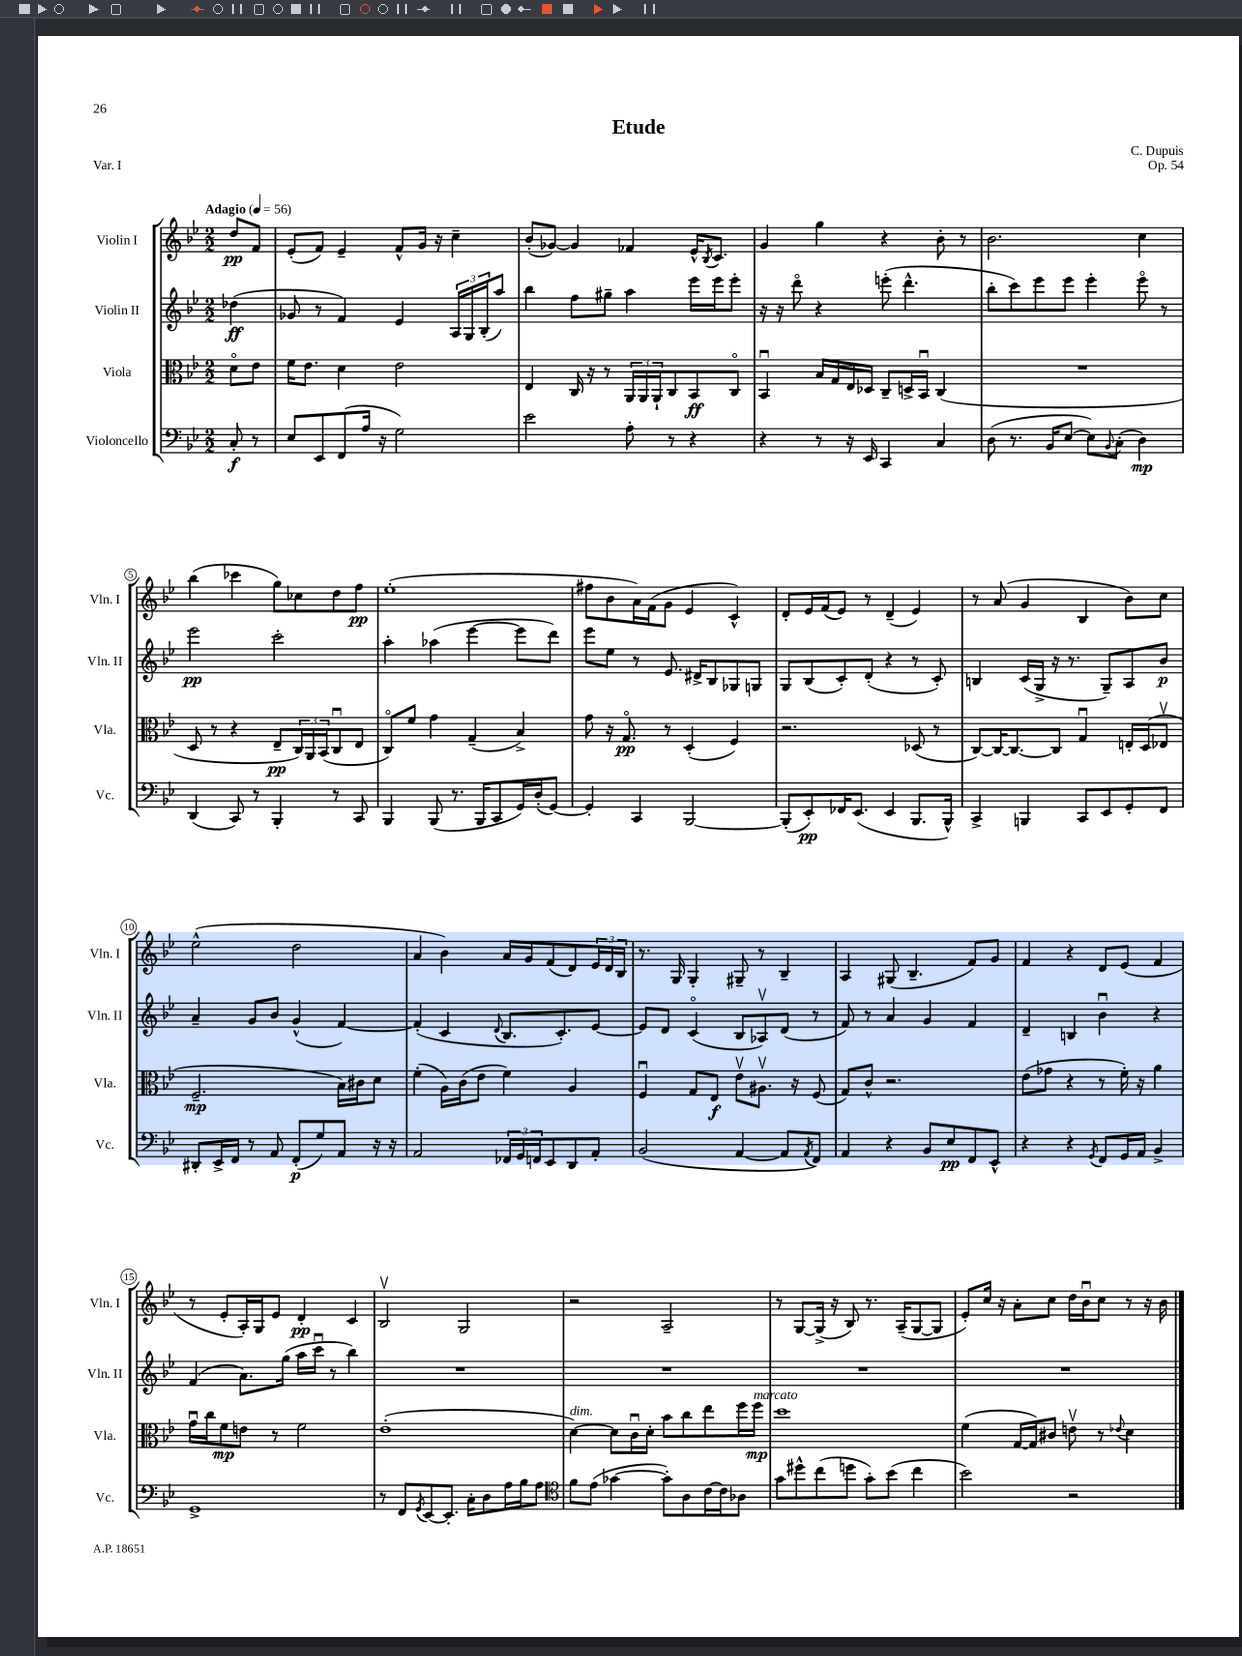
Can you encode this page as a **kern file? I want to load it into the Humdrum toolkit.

**kern	**dynam	**kern	**dynam	**kern	**dynam	**kern	**dynam
*part4	*part4	*part3	*part3	*part2	*part2	*part1	*part1
*staff4	*staff4	*staff3	*staff3	*staff2	*staff2	*staff1	*staff1
*I"Violoncello	*	*I"Viola	*	*I"Violin II	*	*I"Violin I	*
*I'Vc.	*	*I'Vla.	*	*I'Vln. II	*	*I'Vln. I	*
*clefF4	*	*clefC3	*	*clefG2	*	*clefG2	*
*k[b-e-]	*	*k[b-e-]	*	*k[b-e-]	*	*k[b-e-]	*
*M2/2	*	*M2/2	*	*M2/2	*	*M2/2	*
*MM56	*	*MM56	*	*MM56	*	*MM56	*
=	=	=	=	=	=	=	=
!	!	!	!	!	!	!LO:TX:a:B:t=Adagio	!
8C'/	f	8d\L	.	(4dd-X\	ff	8dd/L	pp
8r	.	8e-\J	.	.	.	8f/J	.
=1	=1	=1	=1	=1	=1	=1	=1
8E-/L	.	16f\KL	.	8g-X/	.	(8e-'/L	.
.	.	8.e-\J	.	.	.	.	.
8EE-/	.	.	.	8r	.	8f/J)	.
(8FF/	.	4d\	.	4f/)	.	4e-~/	.
16A/Jk	.	.	.	.	.	.	.
16r	.	.	.	.	.	.	.
2G\)	.	2e-\	.	4e-/	.	8f^^/L	.
.	.	.	.	.	.	16g/Jk	.
.	.	.	.	.	.	16r	.
.	.	.	.	24A/LL	.	4cc~\	.
.	.	.	.	24G/	.	.	.
.	.	.	.	(24B-'/J	.	.	.
.	.	.	.	8aa/J)	.	.	.
=2	=2	=2	=2	=2	=2	=2	=2
2e-\	.	4E-/	.	4bb-\	.	(8b-'/L	.
.	.	.	.	.	.	[8g-X/J)	.
.	.	16C/	.	8ff\L	.	4g-/]	.
.	.	16r	.	.	.	.	.
.	.	8r	.	8gg#X~\J	.	.	.
8A'\	.	24AA/LL	.	4aa\	.	4f-X/	.
.	.	24AA/	.	.	.	.	.
.	.	24AA`/J	.	.	.	.	.
8r	.	8C/	.	.	.	.	.
4r	.	8BB-/	ff	16eee-\LL	.	16e-^^/KL	.
.	.	.	.	.	.	8qB-/	.
.	.	.	.	16eee-\J	.	8.c/J	.
.	.	8C/J	.	8eee-'\J	.	.	.
=3	=3	=3	=3	=3	=3	=3	=3
4r	.	4BB-u/	.	16r	.	4g/	.
.	.	.	.	16r	.	.	.
.	.	.	.	8ddd\	.	.	.
8r	.	16B-/LL	.	4r	.	4gg\	.
.	.	16G/	.	.	.	.	.
16r	.	16E-/	.	.	.	.	.
16EE-/	.	16D-X/JJ	.	.	.	.	.
4CC/	.	8C~/L	.	(8eeen'\	.	4r	.
.	.	16Dn^/L	.	4.ddd^^\	.	.	.
.	.	16BB-u/JJ	.	.	.	.	.
4C/	.	(4C/	.	.	.	8b-'\	.
.	.	.	.	.	.	8r	.
=4	=4	=4	=4	=4	=4	=4	=4
(8D\	.	1r	.	8bb-'\L	.	2.b-\	.
8.r	.	.	.	8ccc\)	.	.	.
.	.	.	.	8eee-\	.	.	.
16BB-/KL	.	.	.	.	.	.	.
[8E-/J	.	.	.	8eee-\J	.	.	.
8E-\L])	.	.	.	4eee-'\	.	.	.
8qqBB-/	.	.	.	.	.	.	.
(8C'\J	.	.	.	.	.	.	.
4D\)	mp	.	.	8eee-\	.	4cc\	.
.	.	.	.	8r	.	.	.
!!LO:LB:g=z
=5	=5	=5	=5	=5	=5	=5	=5
(4DD/	.	8D/	.	2eee-\	pp	(4bb-\	.
.	.	8r	.	.	.	.	.
8CC/)	.	4r	.	.	.	4ccc-X\	.
8r	.	.	.	.	.	.	.
4BBB-'/	.	8E-~/L	pp	2ccc'\	.	8gg\L)	.
.	.	24C/L)	.	.	.	8cc-X\	.
.	.	24AA/	.	.	.	.	.
.	.	(24BB-/J	.	.	.	.	.
8r	.	8Cu/	.	.	.	8dd\	.
8CC/	.	8E-/J	.	.	.	8ff\J	pp
=6	=6	=6	=6	=6	=6	=6	=6
4BBB-/	.	8C/L)	.	4aa'\	.	(1ee-'	.
.	.	8f/J	.	.	.	.	.
(8BBB-/	.	4g\	.	(4aa-X\	.	.	.
8.r	.	.	.	.	.	.	.
.	.	(4G~/	.	[4eee-\	.	.	.
16BBB-/KL	.	.	.	.	.	.	.
8CC/	.	.	.	.	.	.	.
16GG/L)	.	4B-^/)	.	8eee-\L]	.	.	.
(16D'/J	.	.	.	.	.	.	.
[8GG/J)	.	.	.	8ddd\J)	.	.	.
=7	=7	=7	=7	=7	=7	=7	=7
4GG'/]	.	8g\	.	8eee-\L	.	8ff#X\L	.
.	.	16r	.	8ee-\J	.	8b-\	.
.	.	8.G/	pp	.	.	.	.
4CC/	.	.	.	8r	.	16a\L)	.
.	.	.	.	.	.	(16f\J	.
.	.	8r	.	8.e-/	.	8g\J	.
[2BBB-/	.	(4D'/	.	.	.	4e-/	.
.	.	.	.	16d#X^/KL	.	.	.
.	.	.	.	8B-/	.	.	.
.	.	4F/)	.	8G-X/	.	4c^^/)	.
.	.	.	.	8Gn/J	.	.	.
=8	=8	=8	=8	=8	=8	=8	=8
(8BBB-'/L]	.	2.r	.	8G/L	.	8d'/L	.
8EE-'/)	pp	.	.	(8B-/	.	16e-/L	.
.	.	.	.	.	.	(16f/J	.
16FF-X/K	.	.	.	8c'/)	.	8e-/J)	.
(8.EE-/J	.	.	.	.	.	.	.
.	.	.	.	(8d'/J	.	8r	.
4EE-/	.	.	.	4r	.	(4d~/	.
8.BBB-/L	.	(8D-X/	.	8r	.	4e-/)	.
.	.	8r	.	8c'/)	.	.	.
16BBB-^^/Jk)	.	.	.	.	.	.	.
=9	=9	=9	=9	=9	=9	=9	=9
4CC^/	.	[8C/L)	.	4Bn/	.	8r	.
.	.	16C/K_	.	.	.	(8a/	.
.	.	8.C/_	.	.	.	.	.
4BBBn/	.	.	.	(16c/LL	.	4g/	.
.	.	.	.	16G^/JJ	.	.	.
.	.	8C/J]	.	16r	.	.	.
.	.	.	.	8.r	.	.	.
8CC/L	.	4Gu/	.	.	.	4B-/	.
8EE-/	.	.	.	8G~/L)	.	.	.
8GG'/	.	16En'/LL	.	8A/	.	8b-\L)	.
.	.	(16D/J	.	.	.	.	.
8FF/J	.	8E-Xv/J	.	8b-/J	p	8cc\J	.
!!LO:LB:g=z
=10	=10	=10	=10	=10	=10	=10	=10
8DD#X'/L	.	2.F~/	mp	4a~/	.	(2ee-^^\	.
16EE-^/L	.	.	.	.	.	.	.
16FF/JJ	.	.	.	.	.	.	.
8r	.	.	.	8g/L	.	.	.
8AA/	.	.	.	8b-/J	.	.	.
(8FF'/L	p	.	.	(4g^^/	.	2dd\	.
8G/)	.	.	.	.	.	.	.
8AA/J	.	16B-\LL)	.	[4f/)	.	.	.
.	.	16c#X\J	.	.	.	.	.
16r	.	8d\J	.	.	.	.	.
16r	.	.	.	.	.	.	.
=11	=11	=11	=11	=11	=11	=11	=11
2AA/	.	(4f'\	.	(4f'/]	.	4a/	.
.	.	16A\LL)	.	4c/	.	4b-\)	.
.	.	(16c\J	.	.	.	.	.
.	.	8e-\J	.	.	.	.	.
.	.	.	.	8qqd/	.	.	.
24FF-X/LL	.	4f\)	.	8.B-/L	.	16a/LL	.
24GG/	.	.	.	.	.	.	.
.	.	.	.	.	.	16g/J	.
24FFn/J	.	.	.	.	.	.	.
8EE-/	.	.	.	.	.	(8f/	.
.	.	.	.	8.c'/)	.	.	.
8DD/	.	4A/	.	.	.	8d/)	.
8AA'/J	.	.	.	[8e-/J	.	24e-/L	.
.	.	.	.	.	.	24d/	.
.	.	.	.	.	.	24B-/JJ	.
=12	=12	=12	=12	=12	=12	=12	=12
(2BB-/	.	4Fu/	.	8e-/L]	.	8.r	.
.	.	.	.	8d/J	.	.	.
.	.	.	.	.	.	16G/	.
.	.	8G/L	.	(4c/	.	4G'/	.
.	.	8E-/J	f	.	.	.	.
[4AA/	.	8e-v\L	.	8B-/L	.	8G#X~/	.
.	.	8.A#Xv\J	.	8A-Xv/)	.	8r	.
8AA/L]	.	.	.	(8d/J	.	4B-~/	.
.	.	16r	.	.	.	.	.
8qAA/	.	.	.	.	.	.	.
8FF/J)	.	(8F/	.	8r	.	.	.
=13	=13	=13	=13	=13	=13	=13	=13
4AA/	.	8G/L)	.	8f/)	.	4A/	.
.	.	8c^^/J	.	8r	.	.	.
4r	.	2.r	.	4a/	.	(8G#X/	.
.	.	.	.	.	.	4.B-~/	.
8BB-/L	.	.	.	4g/	.	.	.
8E-/	pp	.	.	.	.	.	.
8FF/	.	.	.	4f/	.	8f/L)	.
8EE-^^/J	.	.	.	.	.	8g/J	.
=14	=14	=14	=14	=14	=14	=14	=14
4r	.	(8e-\L	.	4d~/	.	4f/	.
.	.	8g-X\J	.	.	.	.	.
4r	.	4r	.	4Bn/	.	4r	.
8qGG/	.	.	.	.	.	.	.
8FF/L	.	8r	.	4b-u\	.	8d/L	.
16GG/L	.	16f'\)	.	.	.	(8e-/J	.
16AA/JJ	.	16r	.	.	.	.	.
4BB-^/	.	4a\	.	4r	.	4f/	.
!!LO:LB:g=z
=15	=15	=15	=15	=15	=15	=15	=15
1GG^	.	16gu\LL	.	(4f/	.	8r	.
.	.	16cc\J	.	.	.	.	.
.	.	8f\	mp	.	.	8e-'/L	.
.	.	8en\J	.	8.a\L)	.	16A'/L)	.
.	.	.	.	.	.	16G/J	.
.	.	8r	.	.	.	8e-/J	.
.	.	.	.	(16gg\Jk	.	.	.
.	.	2f\	.	16aa\LL	.	4d'/	pp
.	.	.	.	16cccu\JJ	.	.	.
.	.	.	.	8r	.	.	.
.	.	.	.	4bb-\)	.	4c/	.
=16	=16	=16	=16	=16	=16	=16	=16
8r	.	(1e-'	.	1r	.	2B-v/	.
8FF/L	.	.	.	.	.	.	.
8qGG/	.	.	.	.	.	.	.
[8EE-/	.	.	.	.	.	.	.
8.EE-'/J]	.	.	.	.	.	.	.
.	.	.	.	.	.	2G/	.
16C'\KL	.	.	.	.	.	.	.
8D\	.	.	.	.	.	.	.
16A\L	.	.	.	.	.	.	.
16B-\J	.	.	.	.	.	.	.
8A\J	.	.	.	.	.	.	.
=17	=17	=17	=17	=17	=17	=17	=17
*clefC4	*	*	*	*	*	*	*
!	!	!LO:TX:a:i:t=dim.	!	!	!	!	!
8f\L	.	[4d\)	.	1r	.	2r	.
(8e-\J	.	.	.	.	.	.	.
[4g-X\	.	8d\L]	.	.	.	.	.
.	.	16cu\L	.	.	.	.	.
.	.	16d'\JJ	.	.	.	.	.
8g-'\L])	.	8b-\L	.	.	.	2A~/	.
8A\	.	8cc\	.	.	.	.	.
[16c\L	.	8ee-\	.	.	.	.	.
16c\J]	.	.	.	.	.	.	.
8A-X\J	.	16ff\L	.	.	.	.	.
!	!	!LO:TX:a:i:t=marcato	!	!	!	!	!
.	.	16ff\JJ	mp	.	.	.	.
=18	=18	=18	=18	=18	=18	=18	=18
8g\L	.	1dd	.	1r	.	8r	.
8dd#X^^\	.	.	.	.	.	[8G/L	.
(8cc\	.	.	.	.	.	(16G^/Jk]	.
.	.	.	.	.	.	16r	.
8ddn\J	.	.	.	.	.	8B-/)	.
8g'\L)	.	.	.	.	.	8.r	.
(8b-\J	.	.	.	.	.	.	.
.	.	.	.	.	.	(16A~/KL	.
4cc\	.	.	.	.	.	[8G/	.
.	.	.	.	.	.	8G/J]	.
=19	=19	=19	=19	=19	=19	=19	=19
2b-\)	.	(4f\	.	1r	.	8e-'/L)	.
.	.	.	.	.	.	16cc/Jk	.
.	.	.	.	.	.	16r	.
.	.	[16G/LL	.	.	.	8a'\L	.
.	.	16G/J])	.	.	.	.	.
.	.	8c#X/J	.	.	.	8cc\J	.
2r	.	8env\	.	.	.	16dd\LL	.
.	.	.	.	.	.	16b-u\J	.
.	.	8r	.	.	.	8cc\J	.
.	.	8qqe-X/	.	.	.	.	.
.	.	4d\	.	.	.	8r	.
.	.	.	.	.	.	16r	.
.	.	.	.	.	.	16b-\	.
==	==	==	==	==	==	==	==
*-	*-	*-	*-	*-	*-	*-	*-
